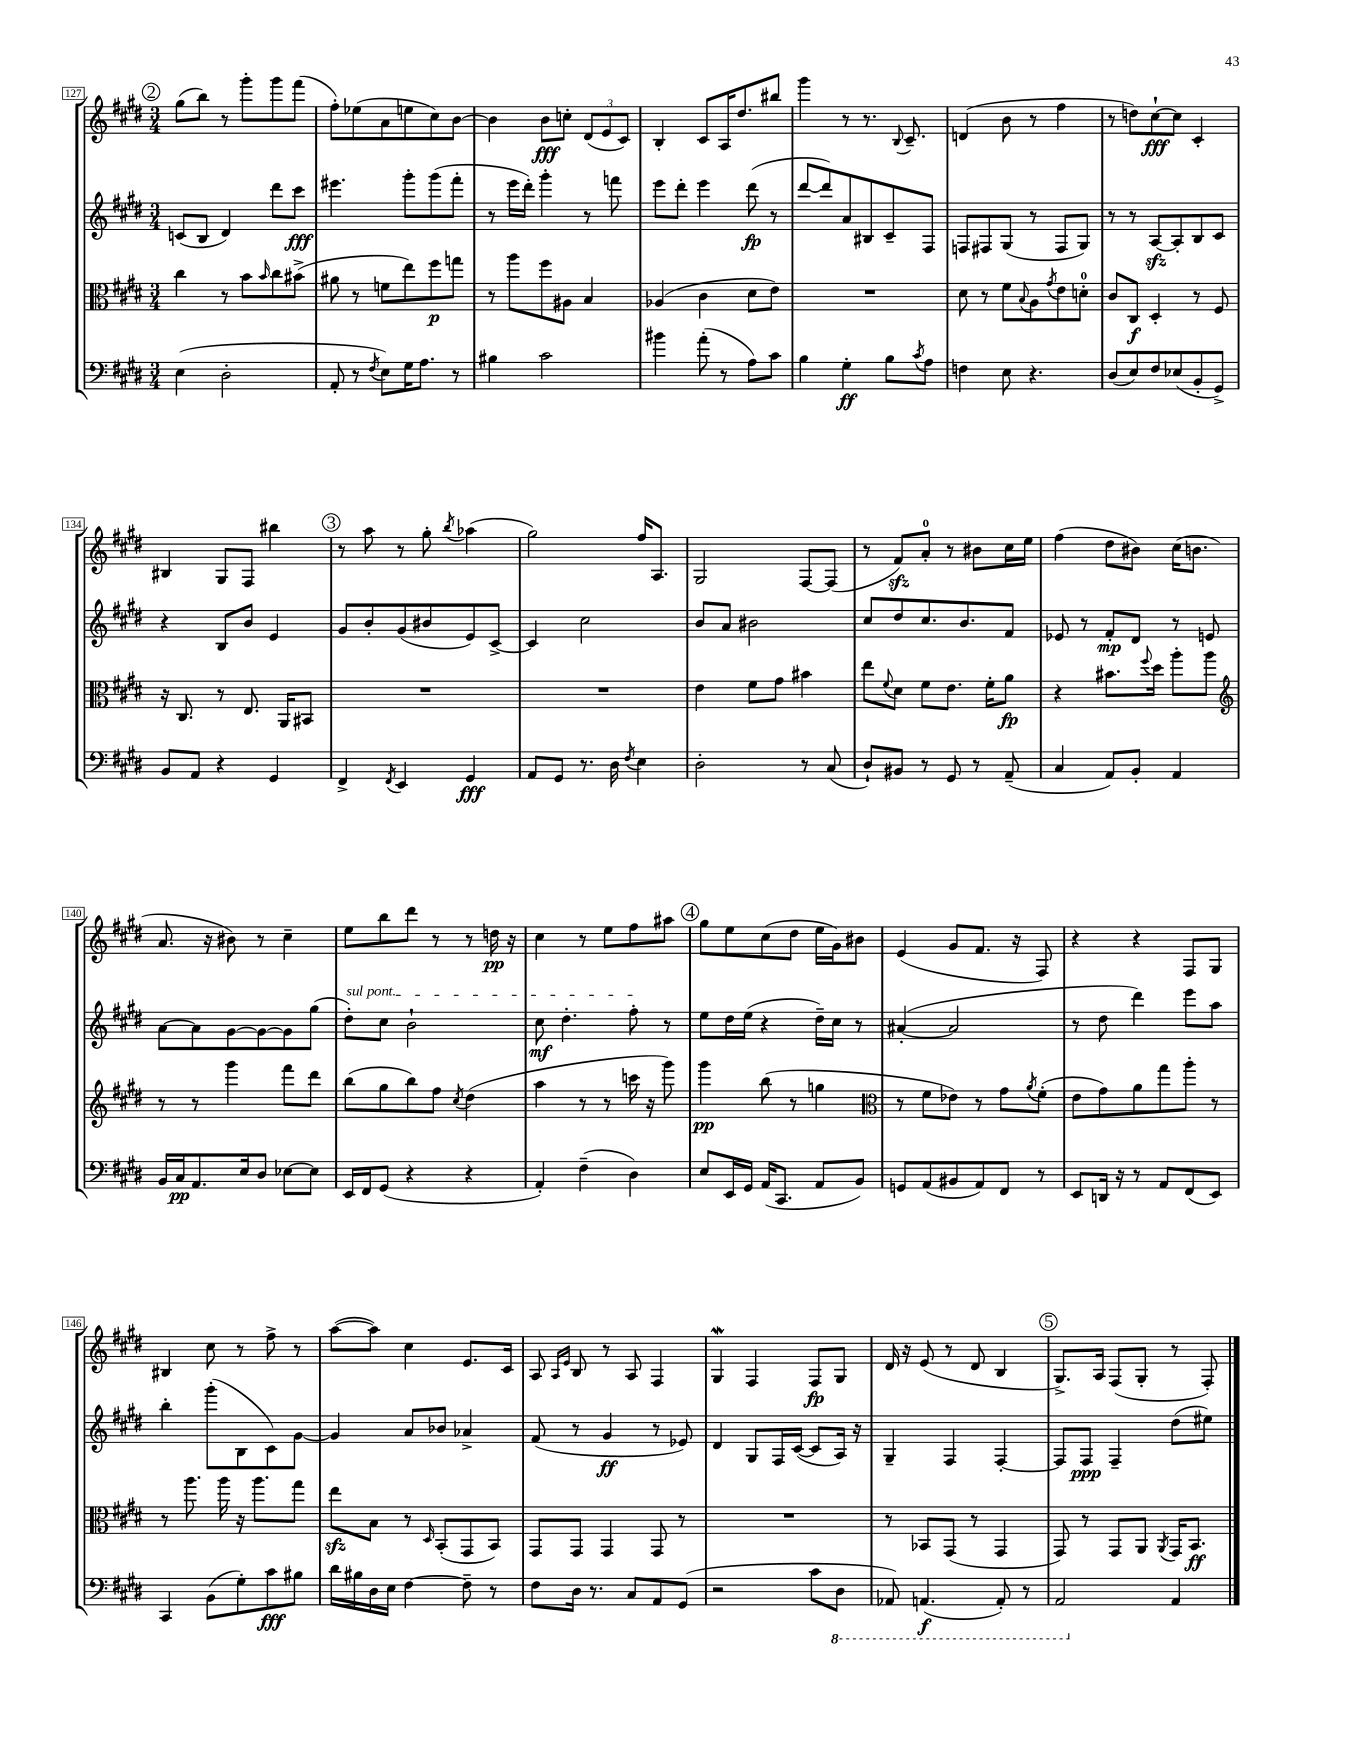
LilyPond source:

<<
\new StaffGroup <<
\new Staff = "s0" {
    \clef treble \key e \major \numericTimeSignature \time 3/4
    \mark \markup { \circle "2" } gis''8( b''8) r8 gis'''8-. gis'''8 fis'''8( |
    fis''8-.) ees''8( a'8 e''8 cis''8) b'8~ |
    b'4 b'8\fff c''8-. \tuplet 3/2 { dis'8( e'8 cis'8) } |
    b4-. cis'8 a16 dis''8. bis''8 |
    gis'''4 r8 r8. \appoggiatura { b8 } cis'8.-- |
    d'4( b'8 r8 fis''4 |
    r8 d''8) cis''8~-!\fff cis''8 cis'4-. |
    bis4 gis8 fis8 bis''4 |
    \mark \markup { \circle "3" } r8 a''8 r8 gis''8-. \acciaccatura { b''8 } aes''4( |
    gis''2) fis''16 a8. |
    gis2 fis8~ fis8( |
    r8 fis'8\sfz) a'8-0-. r8 bis'8 cis''16 e''16 |
    fis''4( dis''8 bis'8) cis''16( b'8. |
    a'8. r16 bis'8) r8 cis''4-- |
    e''8 b''8 dis'''8 r8 r8 d''16\pp r16 |
    cis''4 r8 e''8 fis''8 ais''8 |
    \mark \markup { \circle "4" } gis''8 e''8 cis''8( dis''8 e''16 gis'16) bis'8 |
    e'4( gis'8 fis'8. r16 fis8) |
    r4 r4 fis8 gis8 |
    bis4 cis''8 r8 fis''8-> r8 |
    a''8~( a''8) cis''4 e'8. cis'16 |
    a8 \grace { a16 e'16 } b8 r8 a8 fis4 |
    gis4\mordent fis4 fis8\fp gis8 |
    dis'16 r16 e'8( r8 dis'8 b4 |
    \mark \markup { \circle "5" } gis8.->) a16 fis8( gis8-. r8 fis8-.) \bar "|." |
}
\new Staff = "s1" {
    \clef treble \key e \major \numericTimeSignature \time 3/4
    \mark \markup { \circle "2" } c'8( b8 dis'4) dis'''8 cis'''8\fff |
    eis'''4. gis'''8-. gis'''8( fis'''8-. |
    r8 e'''16 dis'''16-.) gis'''4-. r8 f'''8 |
    e'''8 dis'''8-. e'''4 dis'''8\fp( r8 |
    dis'''8~ dis'''8) a'8 bis8 cis'8-- fis8 |
    f8 fis8 gis8( r8 fis8 gis8) |
    r8 r8 a8~\sfz a8-. b8 cis'8 |
    r4 b8 b'8 e'4 |
    \mark \markup { \circle "3" } gis'8 b'8-. gis'8( bis'8 e'8) cis'8~-> |
    cis'4 cis''2 |
    b'8 a'8 bis'2 |
    cis''8 dis''8 cis''8. b'8. fis'8 |
    ees'8 r8 fis'8-.\mp dis'8 r8 e'8 |
    a'8~ a'8 gis'8~ gis'8~ gis'8 gis''8( |
    \once \override TextSpanner.bound-details.left.text = \markup { \italic "sul pont." } dis''8-.\startTextSpan) cis''8 b'2-! |
    cis''8\mf dis''4.-. fis''8-.\stopTextSpan r8 |
    \mark \markup { \circle "4" } e''8 dis''16 e''16( r4 dis''16--) cis''16 r8 |
    ais'4~-.( ais'2 |
    r8 dis''8 dis'''4) e'''8 a''8 |
    b''4-. gis'''8-.( b8 cis'8) gis'8~ |
    gis'4 a'8 bes'8 aes'4-> |
    fis'8( r8 gis'4\ff r8 ees'8) |
    dis'4 gis8 fis16 cis'16~( cis'8 a16) r16 |
    gis4-- fis4 fis4~-. |
    \mark \markup { \circle "5" } fis8 fis8\ppp fis4-- dis''8( eis''8) \bar "|." |
}
\new Staff = "s2" {
    \clef alto \key e \major \numericTimeSignature \time 3/4
    \mark \markup { \circle "2" } cis''4 r8 b'8 \grace { b'16 } cis''8 bis'8->( |
    ais'8 r8 f'8 e''8) fis''8\p g''8 |
    r8 a''8 fis''8 ais8 b4 |
    aes4( cis'4 dis'8 e'8) |
    R2. |
    dis'8 r8 fis'8 \appoggiatura { b8 } a8 \acciaccatura { gis'8 } e'8 d'8-0-. |
    cis'8 cis8\f dis4-. r8 fis8 |
    r16 cis8. r8 e8. a,16 bis,8 |
    \mark \markup { \circle "3" } R2. |
    R2. |
    e'4 fis'8 gis'8 bis'4 |
    e''8 \appoggiatura { fis'8 } dis'8 fis'8 e'8. fis'16-. a'8\fp |
    r4 bis'8. \appoggiatura { fis''8 } dis''16 a''8-. a''8 |
    \clef treble r8 r8 gis'''4 fis'''8 dis'''8 |
    b''8( gis''8 b''8) fis''8 \acciaccatura { cis''8 } dis''4( |
    a''4 r8 r8 c'''16 r16 gis'''8) |
    \mark \markup { \circle "4" } gis'''4\pp b''8( r8 g''4 |
    \clef alto r8 fis'8 ees'8) r8 gis'8 \acciaccatura { a'8 } fis'8-.( |
    e'8 gis'8) a'8 gis''8 a''8-. r8 |
    r8 a''8. a''16 r16 a''8. gis''8 |
    e''8\sfz b8 r8 \grace { dis16 } b,8-.( gis,8 b,8) |
    gis,8 gis,8 gis,4 gis,8 r8 |
    R2. |
    r8 bes,8 gis,8( r8 gis,4 |
    \mark \markup { \circle "5" } gis,8) r8 gis,8 a,8 \acciaccatura { a,8 } gis,16 b,8.\ff \bar "|." |
}
\new Staff = "s3" {
    \clef bass \key e \major \numericTimeSignature \time 3/4
    \mark \markup { \circle "2" } e4( dis2-. |
    a,8-. r8 \acciaccatura { fis8 } e8) gis16 a8. r8 |
    bis4 cis'2 |
    bis'4 a'8-.( r8 a8) cis'8 |
    b4 gis4-.\ff b8 \acciaccatura { cis'8 } a8 |
    f4 e8 r4. |
    dis8( e8) fis8 ees8( b,8-. gis,8->) |
    b,8 a,8 r4 gis,4 |
    \mark \markup { \circle "3" } fis,4-> \acciaccatura { fis,8 } e,4 gis,4\fff |
    a,8 gis,8 r8. dis16 \acciaccatura { fis8 } e4 |
    dis2-. r8 cis8( |
    dis8-!) bis,8 r8 gis,8 r8 a,8--( |
    cis4 a,8) b,8-. a,4 |
    b,16 cis16\pp a,8. e16 dis8 ees8~ ees8 |
    e,16 fis,16 gis,8( r4 r4 |
    a,4-.) fis4--( dis4) |
    \mark \markup { \circle "4" } e8 e,16 gis,16 a,16( cis,8. a,8 b,8) |
    g,8 a,8( bis,8 a,8) fis,8 r8 |
    e,8 d,16 r16 r8 a,8 fis,8( e,8) |
    cis,4 b,8( gis8-.) cis'8\fff bis8 |
    dis'16 bis16 dis16 e16 fis4~ fis8-- r8 |
    fis8 dis16 r8. cis8 a,8 gis,8( |
    r2 cis'8 \ottava #-1 dis,8 |
    aes,,8) a,,4.\f( a,,8-.) r8 |
    \mark \markup { \circle "5" } a,,2 \ottava #0 a,4 \bar "|." |
}
>>
>>
\layout { \context { \Score currentBarNumber = #127 \override BarNumber.stencil = #(make-stencil-boxer 0.1 0.3 ly:text-interface::print) } }
